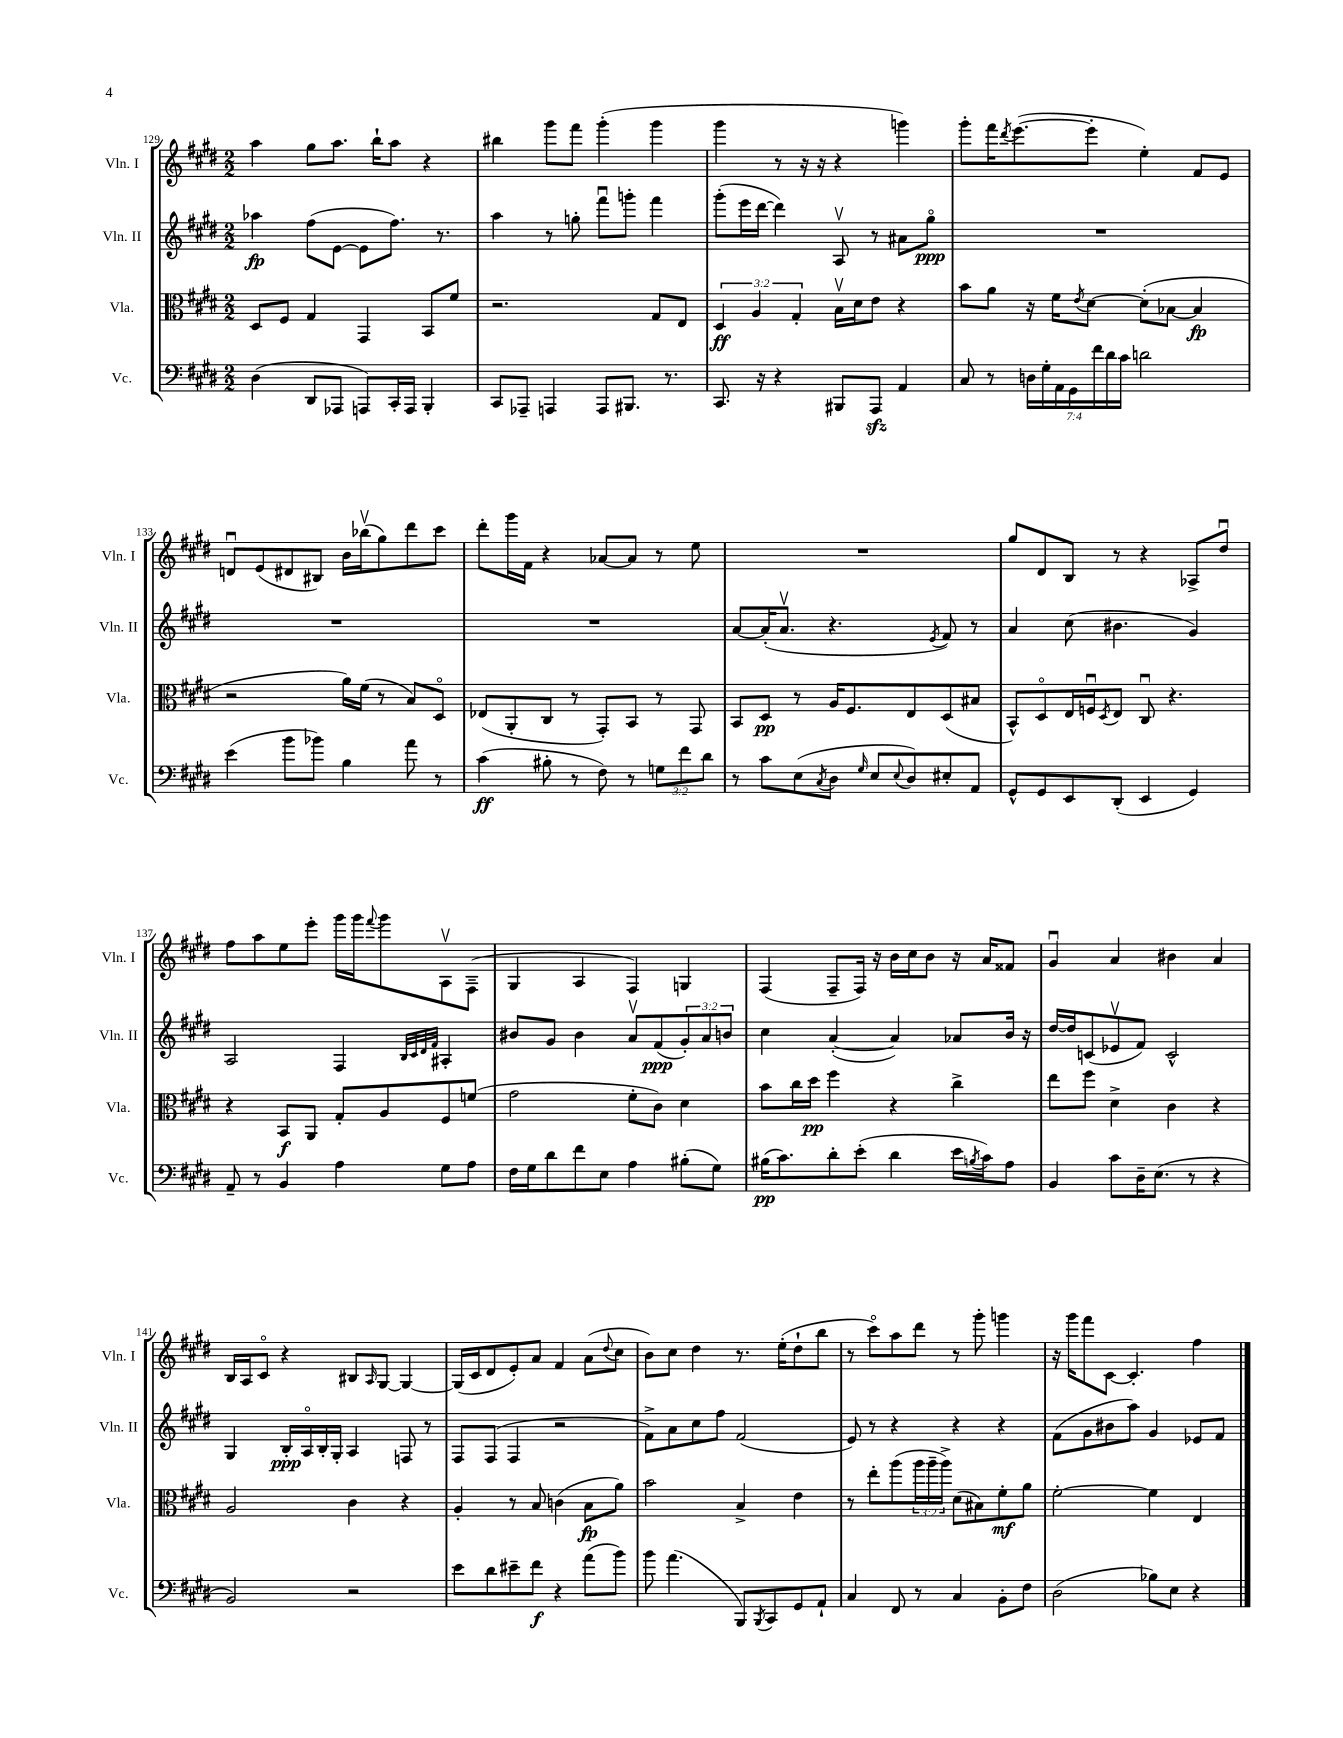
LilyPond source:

<<
\new StaffGroup <<
\new Staff = "s0" \with { instrumentName = "Vln. I" shortInstrumentName = "Vln. I" } {
    \clef treble \key e \major \numericTimeSignature \time 2/2
    a''4 gis''8 a''8. b''16-! a''8 r4 |
    bis''4 gis'''8 fis'''8 gis'''4-.( gis'''4 |
    gis'''4 r8 r16 r16 r4 g'''4) |
    gis'''8-. fis'''16 \acciaccatura { dis'''8 } e'''8.~( e'''8-. e''4-.) fis'8 e'8 |
    d'8\downbow e'8( dis'8 bis8) b'16 bes''16\upbow( gis''8) dis'''8 cis'''8 |
    dis'''8-. gis'''16 fis'16 r4 aes'8~ aes'8 r8 e''8 |
    R1 |
    gis''8 dis'8 b8 r8 r4 aes8-> dis''8\downbow |
    fis''8 a''8 e''8 e'''8-. gis'''16 gis'''16 \appoggiatura { fis'''8 } gis'''8 a8\upbow fis8--( |
    gis4 a4 fis4) g4 |
    fis4( fis8-- fis16) r16 b'16 cis''16 b'8 r16 a'16 fisis'8 |
    gis'4\downbow a'4 bis'4 a'4 |
    b16 a16 cis'8\flageolet r4 bis8 \grace { a16 } gis8~ gis4~ |
    gis16( cis'16 dis'8 e'8-.) a'8 fis'4 a'8( \appoggiatura { dis''8 } cis''8 |
    b'8) cis''8 dis''4 r8. e''16-.( dis''8-! b''8 |
    r8 cis'''8\flageolet) a''8 dis'''8 r8 gis'''8-. g'''4 |
    r16 gis'''16 fis'''8 cis'8~ cis'4.-. fis''4 \bar "|." |
}
\new Staff = "s1" \with { instrumentName = "Vln. II" shortInstrumentName = "Vln. II" } {
    \clef treble \key e \major \numericTimeSignature \time 2/2 \override Staff.TupletNumber.text = #tuplet-number::calc-fraction-text
    aes''4\fp fis''8( e'8~ e'8 fis''8.) r8. |
    a''4 r8 g''8-. fis'''8\downbow g'''8-. fis'''4 |
    gis'''8-.( e'''16 dis'''16~ dis'''4) a8\upbow r8 ais'8 gis''8\flageolet\ppp |
    R1 |
    R1 |
    R1 |
    a'8~ a'16-.( a'8.\upbow r4. \acciaccatura { e'8 } fis'8) r8 |
    a'4 cis''8( bis'4. gis'4) |
    a2 fis4 \grace { b32 cis'32 dis'32 fis'32 } ais4-. |
    bis'8 gis'8 bis'4 a'8\upbow fis'8\ppp( \tuplet 3/2 { gis'8-.) a'8 b'8 } |
    cis''4 a'4~-.( a'4) aes'8 b'16 r16 |
    dis''16~ dis''16 c'8( ees'8\upbow fis'8) c'2-^ |
    gis4 b16-.\ppp a16\flageolet b16-. gis16-. a4 f8 r8 |
    fis8 fis8( fis4 r2 |
    fis'8->) a'8 cis''8 fis''8 fis'2( |
    e'8) r8 r4 r4 r4 |
    fis'8( gis'8 bis'8 a''8) gis'4 ees'8 fis'8 \bar "|." |
}
\new Staff = "s2" \with { instrumentName = "Vla." shortInstrumentName = "Vla." } {
    \clef alto \key e \major \numericTimeSignature \time 2/2 \override Staff.TupletNumber.text = #tuplet-number::calc-fraction-text
    dis8 fis8 gis4 gis,4 b,8 fis'8 |
    r2. gis8 e8 |
    \tuplet 3/2 { dis4\ff a4 gis4-. } b16\upbow dis'16 e'8 r4 |
    b'8 a'8 r16 fis'16 \acciaccatura { e'8 } dis'8~ dis'8-.( bes8~ bes4\fp |
    r2 a'16) fis'16( r8 b8) dis8\flageolet |
    ees8( a,8-. cis8 r8 gis,8-.) b,8 r8 gis,8 |
    b,8 dis8\pp r8 a16 fis8. e8 dis8( bis8 |
    b,8-^) dis8\flageolet e16 f16\downbow \acciaccatura { dis8 } e8 cis8\downbow r4. |
    r4 b,8\f a,8 gis8-. a8 fis8 f'8( |
    gis'2 fis'8-. cis'8) dis'4 |
    b'8 cis''16 dis''16\pp fis''4 r4 cis''4-> |
    e''8 fis''8 dis'4-> cis'4 r4 |
    a2 cis'4 r4 |
    a4-. r8 b8 c'4( b8\fp a'8) |
    b'2 b4-> e'4 |
    r8 e''8-. a''8( \tuplet 3/2 { a''16 a''16-- a''16->) } dis'8( bis8) fis'8-.\mf a'8 |
    fis'2~-. fis'4 e4 \bar "|." |
}
\new Staff = "s3" \with { instrumentName = "Vc." shortInstrumentName = "Vc." } {
    \clef bass \key e \major \numericTimeSignature \time 2/2 \override Staff.TupletNumber.text = #tuplet-number::calc-fraction-text
    dis4( dis,8 aes,,8 a,,8) cis,16-. a,,16 b,,4-. |
    cis,8 aes,,8-- a,,4 a,,8 bis,,8. r8. |
    cis,8. r16 r4 bis,,8 a,,8\sfz a,4 |
    cis8 r8 \tuplet 7/4 { d16 gis16-. a,16 gis,16 fis'16 dis'16 cis'16 } d'2 |
    e'4( b'8 bes'8) b4 a'8 r8 |
    cis'4\ff( bis8-. r8 fis8) r8 \tuplet 3/2 { g8 fis'8 dis'8 } |
    r8 cis'8 e8( \acciaccatura { cis8 } dis8 \grace { gis16 } e8 \appoggiatura { e8 } dis8) eis8-. a,8 |
    gis,8-^ gis,8 e,8 dis,8-.( e,4 gis,4) |
    a,8-- r8 b,4 a4 gis8 a8 |
    fis16 gis16 dis'8 fis'8 e8 a4 bis8-.( gis8) |
    bis16\pp( cis'8.) dis'8-. e'8-.( dis'4 e'16 \acciaccatura { b8 } cis'16) a8 |
    b,4 cis'8 dis16-- e8.( r8 r4 |
    b,2) r2 |
    e'8 dis'8 eis'8-- fis'8\f r4 a'8( b'8) |
    b'8 a'4.( b,,8) \acciaccatura { b,,8 } cis,8 gis,8 a,8-! |
    cis4 fis,8 r8 cis4 b,8-. fis8 |
    dis2( bes8) e8 r4 \bar "|." |
}
>>
>>
\layout { \context { \Score currentBarNumber = #129 } }
